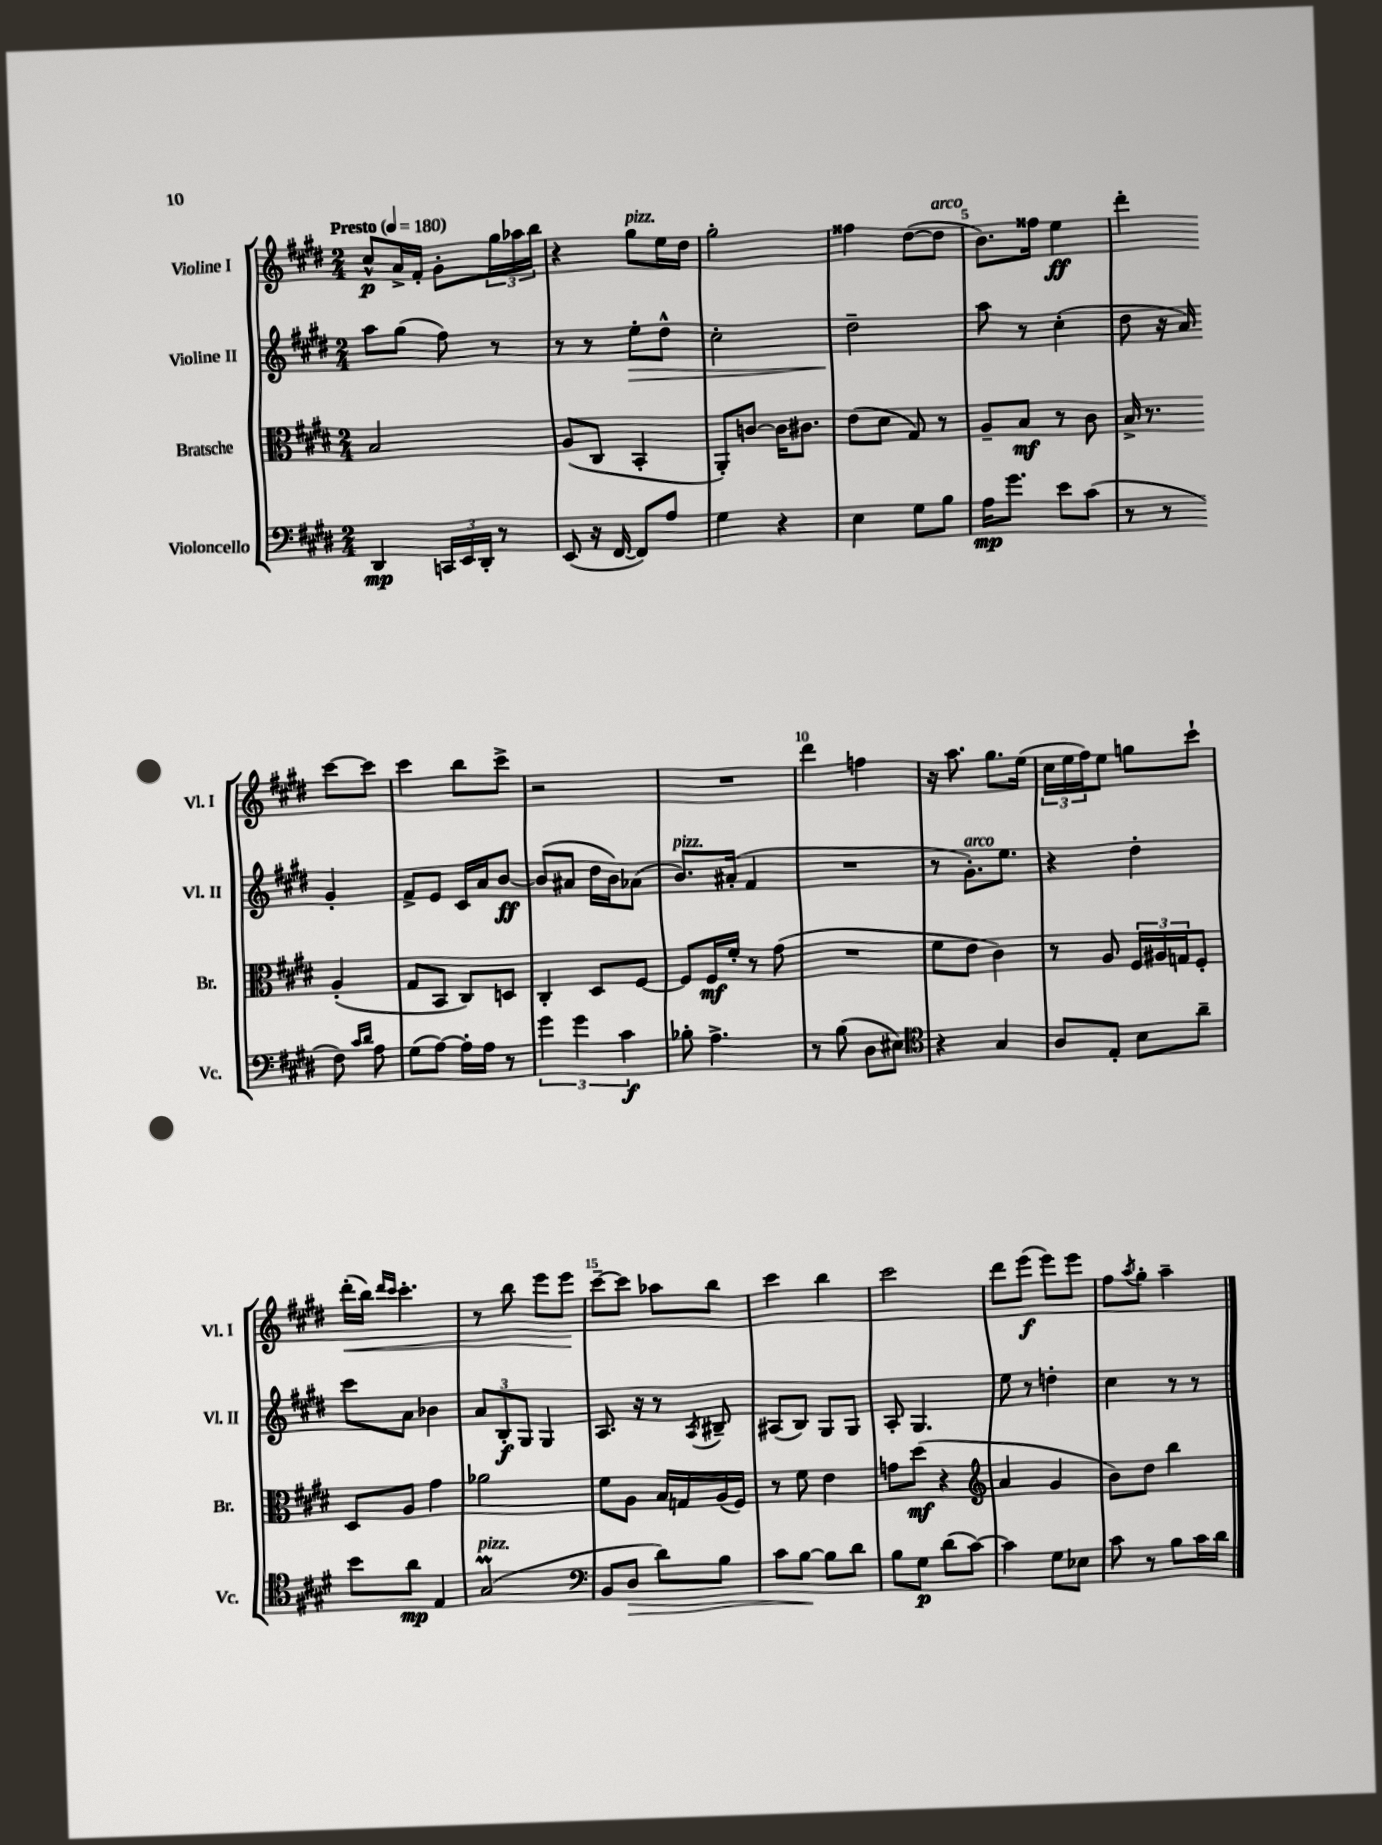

**kern	**kern	**kern	**kern
*staff4	*staff3	*staff2	*staff1
*clefF4	*clefC3	*clefG2	*clefG2
*k[f#c#g#d#]	*k[f#c#g#d#]	*k[f#c#g#d#]	*k[f#c#g#d#]
*M2/4	*M2/4	*M2/4	*M2/4
*MM180	*MM180	*MM180	*MM180
4DD#/	2B/	8aa\L	8cc#^^/L
.	.	(8gg#\J	16a^/L
.	.	.	16f#'/JJ
24CC/LL	.	8ff#\)	8g#'\L
24EE/	.	.	.
24DD#'/JJ	.	.	.
8r	.	8r	24gg#\L
.	.	.	24aa-\
.	.	.	24bb\JJ
=	=	=	=
(8EE/	(8A/L	8r	4r
16r	8C#/J	8r	.
[16FF#/	.	.	.
8FF#/]L)	4BB'/	8ee'\L	8gg#\L
8A/J	.	8dd#^^\J	16ee\L
.	.	.	16dd#\JJ
=	=	=	=
4G#\	8AA'/L)	2cc#'\	2gg#'\
.	[8c/J	.	.
4r	16c\]LK	.	.
.	8.c#\J	.	.
=	=	=	=
4E\	(8e\L	2dd#~\	4ff##\
.	8d#\J	.	.
8G#\L	8G#/)	.	([8dd#\L
8B\J	8r	.	8dd#\]J
=	=	=	=
16A\LK	8A~/L	8aa\	8.b\L)
8.g#\J	.	.	.
.	8B/J	8r	.
.	.	.	16ff##\Jk
8e\L	8r	(4cc#'\	4ee\
(8c#\J	8c#\	.	.
=	=	=	=
8r	16B^/	8dd#\	4ddd#'\
.	8.r	.	.
8r	.	16r	.
.	.	16a/)	.
8F#\)	(4A'/	4g#'/	[8ccc#\L
16qqc#/LL	.	.	.
16qqd#/JJ	.	.	.
8A\	.	.	8ccc#\]J
=	=	=	=
(8G#\L	8G#/L	8f#^/L	4ccc#\
[8A\J)	8BB/J	8e/J	.
16A'\]LL	8C#/L)	16c#/LL	8bb\L
16A\JJ	.	16a/J	.
8r	8D/J	[8b/J	8ccc#^\J
=	=	=	=
6g#\	4C#'/	(8b/]L	2r
.	.	8a#/J	.
6g#\	.	.	.
.	8D#/L	16dd#\LL	.
.	.	16b\J)	.
6c#\	.	.	.
.	[8F#/J	(8a-\J	.
=	=	=	=
8B-'\	8F#/]L	8.b/L)	2r
4.A^\	16F#/L	.	.
.	16f#'/JJ	(16a#'/Jk	.
.	8r	4f#/	.
.	(8g#\	.	.
=	=	=	=
8r	2r	2r	4ddd#\
(8B\	.	.	.
8D#\L	.	.	4ff\
8E#\J)	.	.	.
=	=	=	=
*clefC4	*	*	*
4r	8f#\L	8r	16r
.	.	.	8.aa\
.	8e\J	8.g#'\L)	.
4G#/	4c#\)	.	8.gg#\L
.	.	8.ee\J	.
.	.	.	(16ee\Jk
=	=	=	=
8A/L	8r	4r	24cc#\LL
.	.	.	24ee\
.	.	.	24ff#\J)
8E'/J	8A/	.	8ee\J
8B\L	24F#/LL	4dd#'\	8gg\L
.	24A#/	.	.
.	24G/J	.	.
8a~\J	8F#'/J	.	8ccc#`\J
=	=	=	=
8b\L	8D#/L	8ccc#\L	(16ddd#'\LL
.	.	.	16bb\JJ)
.	.	.	16qqddd#/LL
.	.	.	16qqccc#/JJ
8a\J	8A/J	8a\J	4.ccc#'\
4E/	4g#\	4b-\	.
=	=	=	=
(2G#/	2a-\	12a/L	8r
.	.	12B'/	.
.	.	.	8bb\
.	.	12G#/J	.
.	.	4G#/	8eee\L
.	.	.	8eee\J
=	=	=	=
*clefF4	*	*	*
8BB/L	8f#\L	8.A/	[8ccc#~\L
8D#/J	8A\J	.	8ccc#\]J
.	.	16r	.
8d#\L)	16B/LL	8r	8aa-\L
.	16G/	.	.
.	.	8qA/	.
8B\J	(16A/	8B#~/	8bb\J
.	16F#/JJ)	.	.
=	=	=	=
8c#\L	8r	(8A#/L	4ccc#\
[8B\J	8f#\	8B/J)	.
8B\]L	4e\	8G#/L	4bb\
8d#\J	.	8G#/J	.
=	=	=	=
8B\L	8g\L	8A'/	2ccc#\
8G#\J	(8dd#\J	4.G#/	.
(8d#\L	4r	.	.
[8c#\J)	.	.	.
=	=	=	=
*	*clefG2	*	*
4c#\]	4a/	8ee\	8ddd#\L
.	.	8r	(8eee\J
8G#\L	4g#/	4dd'\	8eee\L)
8E-\J	.	.	8eee\J
=	=	=	=
8c#\	8b\L)	4cc#\	8ff#\L
.	.	.	8qaa/
8r	8dd#\J	.	8gg#'\J
8B\L	4bb\	8r	4aa~\
16c#\L	.	8r	.
16d#\JJ	.	.	.
==	==	==	==
*-	*-	*-	*-
